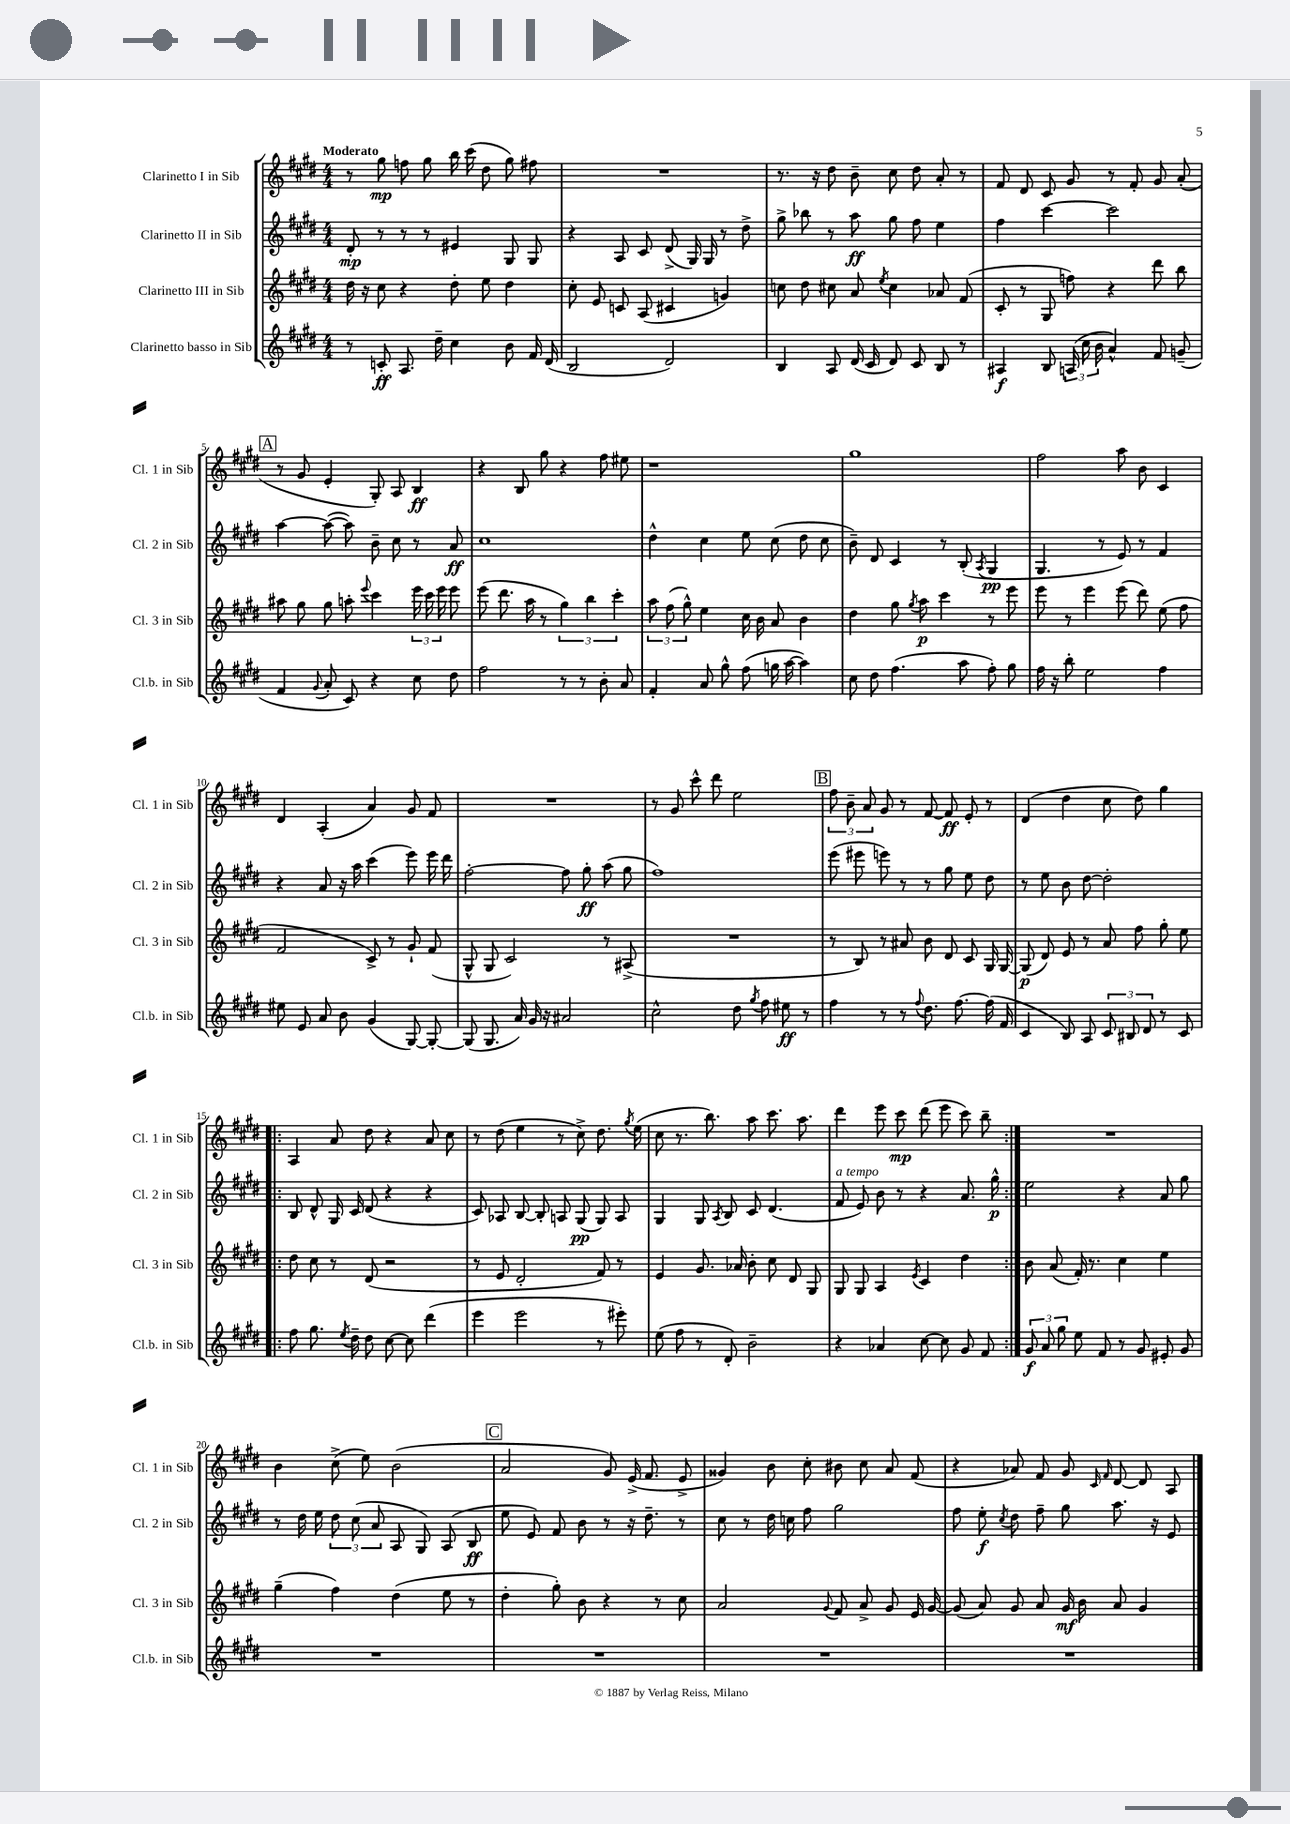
<<
\new StaffGroup <<
\new Staff = "s0" \with { instrumentName = "Clarinetto I in Sib" shortInstrumentName = "Cl. 1 in Sib" } {
    \clef treble \key e \major \numericTimeSignature \time 4/4 \tempo "Moderato"
    \autoBeamOff r8 gis''8\mp f''8 gis''8 b''16 cis'''16( dis''8 gis''8) fis''8 |
    R1 |
    r8. r16 dis''8 b'8-- cis''8 dis''8 a'8-. r8 |
    fis'8 dis'8 cis'8 gis'8 r8 fis'8-. gis'8 a'8-.( |
    \mark \markup { \box "A" } r8 gis'8 e'4-. gis8-.) a8 b4\ff |
    r4 b8 gis''8 r4 fis''8 eis''8 |
    r1 |
    gis''1 |
    fis''2 a''8 b'8 cis'4 |
    dis'4 a4-.( a'4) gis'8 fis'8 |
    R1 |
    r8 gis'8 cis'''8-^ dis'''8 e''2 |
    \mark \markup { \box "B" } \tuplet 3/2 { fis''8 b'8-- a'8 } gis'8 r8 fis'8~ fis'8\ff e'8-. r8 |
    dis'4( dis''4 cis''8 dis''8) gis''4 |
    \repeat volta 2 { a4 a'8 dis''8 r4 a'8 cis''8 |
    r8 dis''8( e''4 r8 cis''8->) dis''8. \acciaccatura { gis''8 } e''16( |
    cis''8 r8. b''8.) a''8 cis'''8. a''8. |
    dis'''4 e'''8 cis'''8\mp dis'''8( e'''8 cis'''8) b''8-- | }
    R1 |
    b'4 cis''8->( e''8) b'2( |
    \mark \markup { \box "C" } a'2 gis'8) e'16->( fis'8. e'8-> |
    gisis'4) b'8 cis''8-. bis'8 cis''8 a'8 fis'8( |
    r4 aes'8) fis'8 gis'8 \grace { cis'16 fis'16 } dis'8~ dis'8 a8 \bar "|." |
}
\new Staff = "s1" \with { instrumentName = "Clarinetto II in Sib" shortInstrumentName = "Cl. 2 in Sib" } {
    \clef treble \key e \major \numericTimeSignature \time 4/4
    \autoBeamOff dis'8-.\mp r8 r8 r8 eis'4 gis8 gis8 |
    r4 a8 cis'8 dis'8->( gis16) gis16 r8 dis''8-> |
    gis''8-> bes''8 r8 a''8\ff gis''8 fis''8 e''4 |
    fis''4 cis'''4~ cis'''2 |
    \mark \markup { \box "A" } a''4~ a''8~( a''8) b'8-- cis''8 r8 a'8\ff |
    cis''1 |
    dis''4-^ cis''4 e''8 cis''8( dis''8 cis''8 |
    b'8--) dis'8 cis'4 r8 b8-.( \acciaccatura { a8 } gis4\pp |
    gis4. r8 e'8) r8 fis'4 |
    r4 a'8 r16 a''16 cis'''4( e'''8) e'''16 dis'''16 |
    fis''2~-. fis''8 gis''8-.\ff a''8( gis''8 |
    fis''1) |
    \mark \markup { \box "B" } e'''8( eis'''8 e'''8) r8 r8 gis''8 e''8 dis''8 |
    r8 e''8 b'8 dis''8~ dis''2-. |
    \repeat volta 2 { b8 dis'8-^ gis16 cis'16 dis'8( r4 r4 |
    cis'8) aes8 b8~ b8-. a8 gis8\pp( gis8) a8 |
    gis4 gis8 \acciaccatura { a8 } b8 cis'8 dis'4.( |
    fis'8^\markup { \italic "a tempo" } e'8) b'8 r8 r4 a'8. gis''16-^\p | }
    e''2 r4 a'8 gis''8 |
    r8 dis''16 e''16 \tuplet 3/2 { dis''8 cis''8( a'8 } a8 gis8) a8( b8\ff |
    \mark \markup { \box "C" } e''8 e'8) fis'8 b'8 r8 r16 dis''8.-- r8 |
    cis''8 r8 dis''16 c''16 fis''8 gis''2 |
    fis''8 e''8-.\f \acciaccatura { cis''8 } dis''8 fis''8-- gis''8 a''8. r16 e'8 \bar "|." |
}
\new Staff = "s2" \with { instrumentName = "Clarinetto III in Sib" shortInstrumentName = "Cl. 3 in Sib" } {
    \clef treble \key e \major \numericTimeSignature \time 4/4
    \autoBeamOff dis''16 r16 cis''8 r4 dis''8-. e''8 dis''4 |
    cis''8-. e'8 c'8 a8( cis'4 g'4) |
    c''8 dis''8 cis''8 a'8 \acciaccatura { e''8 } cis''4 aes'8 fis'8( |
    cis'8-. r8 gis8 f''8) r4 dis'''8 b''8 |
    \mark \markup { \box "A" } ais''8 gis''8 gis''8 a''8-. \appoggiatura { e'''8 } cis'''4 \tuplet 3/2 { e'''16 cis'''16 e'''16 } e'''8 |
    e'''8( dis'''8. a''16 r8 \tuplet 3/2 { gis''4) b''4 cis'''4-. } |
    \tuplet 3/2 { a''8 fis''8( gis''8-^) } e''4 cis''16 b'16 a'8 b'4 |
    dis''4 gis''8 \acciaccatura { gis''8 } a''8\p cis'''4 r8 e'''8 |
    e'''8 r8 e'''4 e'''8( dis'''8) e''8( fis''8 |
    fis'2 cis'8->) r8 gis'8-! fis'8( |
    gis8-^ gis8 cis'2) r8 ais8->( |
    R1 |
    \mark \markup { \box "B" } r8 b8) r8 ais'8 b'8 dis'8 cis'8 gis16 gis16~ |
    gis8\p( dis'8) e'8 r8 a'8 fis''8 gis''8-. e''8 |
    \repeat volta 2 { dis''8 cis''8 r8 dis'8( r2 |
    r8 e'8 dis'2-. fis'8) r8 |
    e'4 gis'8. aes'16 b'8-. cis''8 dis'8 gis8 |
    gis8 gis8 a4 \acciaccatura { e'8 } cis'4 dis''4 | }
    b'8 a'8( fis'16-.) r8. cis''4 e''4 |
    gis''4--( fis''4) dis''4( e''8 r8 |
    \mark \markup { \box "C" } dis''4-. gis''8-.) b'8 r4 r8 cis''8 |
    a'2 \appoggiatura { gis'8 } fis'8 a'8-> gis'8 e'16 gis'16~ |
    gis'8( a'8) gis'8 a'8 gis'16\mf b'16 a'8 gis'4 \bar "|." |
}
\new Staff = "s3" \with { instrumentName = "Clarinetto basso in Sib" shortInstrumentName = "Cl.b. in Sib" } {
    \clef treble \key e \major \numericTimeSignature \time 4/4
    \autoBeamOff r8 c'8-.\ff a8. dis''16-- cis''4 b'8 fis'16 dis'16( |
    b2 dis'2) |
    b4 a8 dis'16( cis'16 dis'8) cis'8 b8 r8 |
    ais4\f b8 \tuplet 3/2 { a16( cis''16 b'16 } a'4-^) fis'8 g'8--( |
    \mark \markup { \box "A" } fis'4 \appoggiatura { gis'8 } a'8-. cis'8) r4 cis''8 dis''8 |
    fis''2 r8 r8 b'8-. a'8 |
    fis'4-. a'8 gis''8-^ fis''8( g''16 a''16~ a''4) |
    cis''8 dis''8 fis''4.( a''8 fis''8-.) gis''8 |
    fis''16 r16 b''8-. e''2 fis''4 |
    eis''8 e'8 a'8 b'8 gis'4( gis8~) gis8~-. |
    gis8( gis8. a'16) gis'16 r16 ais'2 |
    cis''2-^ dis''8 \acciaccatura { gis''8 } fis''8 eis''8\ff r8 |
    \mark \markup { \box "B" } fis''4 r8 r8 \appoggiatura { fis''8 } dis''8. fis''8.~ fis''16( fis'16 |
    cis'4 b8) a8 \tuplet 3/2 { cis'8 bis8 dis'8 } r8 cis'8 |
    \repeat volta 2 { fis''8 gis''8. \acciaccatura { e''8 } dis''16-- dis''8 cis''8~ cis''8 dis'''4( |
    e'''4 e'''2 r8 eis'''8-.) |
    e''8( fis''8 r8 dis'8-.) b'2-- |
    r4 aes'4 cis''8~ cis''8 gis'8 fis'8 | }
    \tuplet 3/2 { gis'8\f a'8 gis''8 } e''8 fis'8 r8 gis'8 eis'8-. gis'8 |
    R1 |
    \mark \markup { \box "C" } R1 |
    R1 |
    R1 \bar "|." |
}
>>
>>
